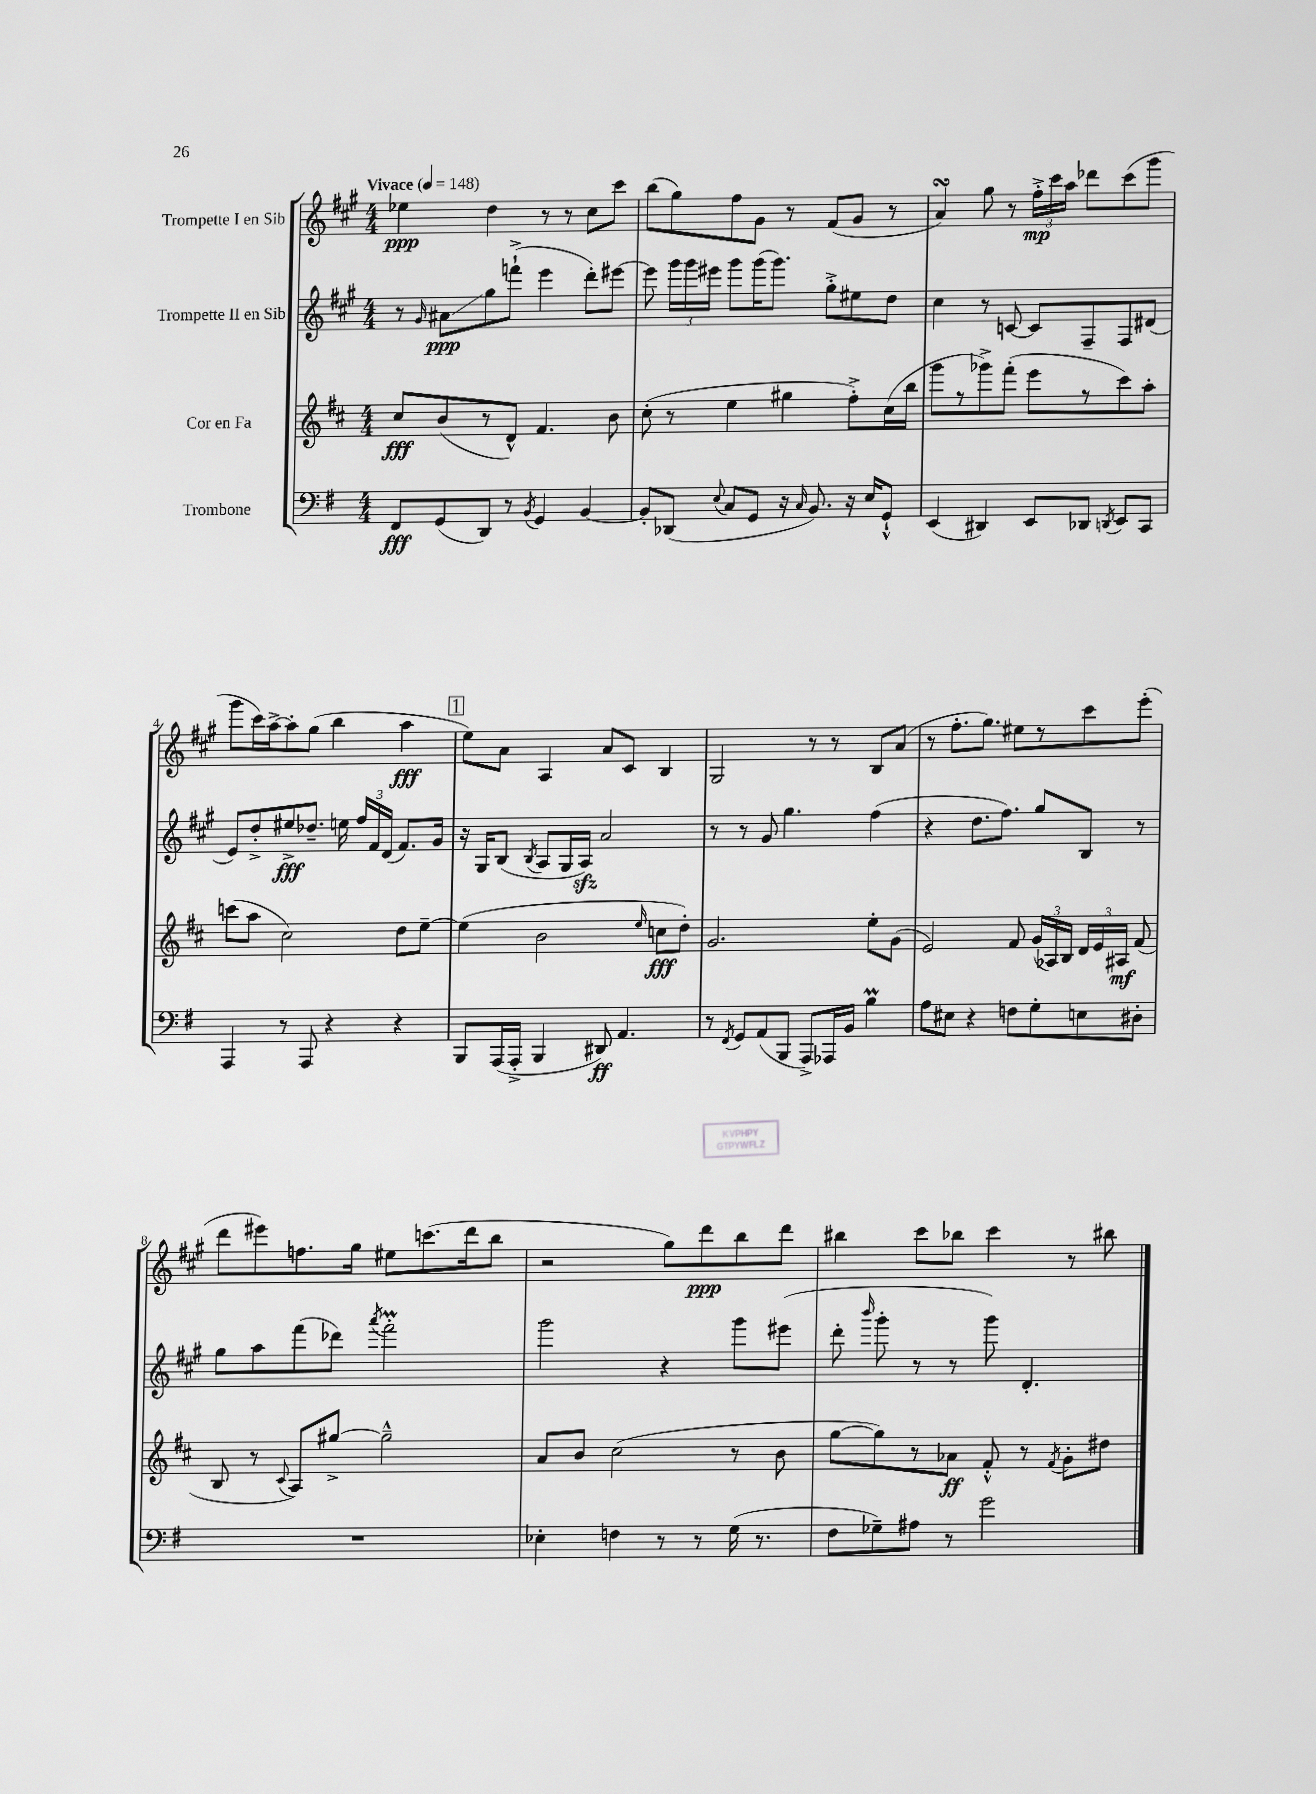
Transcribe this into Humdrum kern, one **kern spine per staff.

**kern	**kern	**kern	**kern
*staff4	*staff3	*staff2	*staff1
*clefF4	*clefG2	*clefG2	*clefG2
*k[f#]	*k[f#c#]	*k[f#c#g#]	*k[f#c#g#]
*M4/4	*M4/4	*M4/4	*M4/4
*MM148	*MM148	*MM148	*MM148
8FF#	8cc#	8r	4ee-
.	.	16qqg#	.
(8GG	(8b	8a#	.
8DD)	8r	8gg#	4dd
8r	8d^^)	(8fff`^	.
8qBB	.	.	.
4GG	4.f#	4eee	8r
.	.	.	8r
[4BB	.	8ddd')	8cc#
.	8b	[8eee#	8ccc#
=	=	=	=
8BB']	(8cc#'	8eee#]	(8bb
(8DD-	8r	24ggg#	8gg#)
.	.	24ggg#	.
.	.	24eee#	.
8qqE	.	.	.
8C	4ee	8ggg#	8ff#
8GG	.	(16ggg#	8g#
.	.	8.ggg#)	.
16r	4gg#	.	8r
16qqC	.	.	.
8.BB)	.	.	.
.	.	8gg#'^	(8f#
16r	8ff#'^)	8ee#	8g#
16E	.	.	.
8GG`^^	(16cc#	8dd	8r
.	16bb	.	.
=	=	=	=
(4EE	8ggg	4cc#	4a)
.	8r	.	.
4DD#)	8ggg-^)	8r	8gg#
.	(8fff#'	[8c	8r
8EE	8eee	8c]	24ff#'^
.	.	.	24ccc#
.	.	.	24aa
8DD-	8r	8F#~	8ddd-
8qDD	.	.	.
8EE	8ccc#)	8F#	(8ccc#
8CC	8aa'	(8d#	8ggg#
=	=	=	=
4AAA	(8ccc	8e)	8ggg#
.	8aa	8dd'^	16ccc#)
.	.	.	[16aa^
8r	2cc#)	8ee#^	8aa']
8AAA	.	8.dd-~	(8gg#
4r	.	.	4bb
.	.	16ee	.
.	.	24ff#	.
.	.	24f#	.
.	.	(24d	.
4r	8dd	8.f#)	4aa
.	[8ee~	.	.
.	.	16g#	.
=	=	=	=
8BBB	(4ee]	16r	8ee)
.	.	16G#	.
(16AAA	.	(8B	8a
16AAA'^	.	.	.
.	.	8qB	.
4BBB	2b	8A	4A
.	.	16G#	.
.	.	16A)	.
8DD#)	.	2a	8a
4.AA	.	.	8c#
.	16qqee	.	.
.	8cc	.	4B
.	8dd')	.	.
=	=	=	=
8r	2.g	8r	2G#
8qFF#	.	.	.
8GG	.	8r	.
(8AA	.	8g#	.
8BBB	.	4.gg#	.
8AAA^)	.	.	8r
16AAA-	.	.	8r
16BB	.	.	.
4B	8ee'	(4ff#	8B
.	(8g	.	(8a
=	=	=	=
8A	2e)	4r	8r
8E#	.	.	8.ff#'
4r	.	8.dd	.
.	.	.	8.gg#)
.	.	8.ff#)	.
8F	8f#	.	8ee#
8G'	(24g	8gg#	8r
.	24A-)	.	.
.	24B	.	.
8E	24d	8B	8ccc#
.	24e	.	.
.	24A#	.	.
8D#'	(8f#	8r	(8eee'
=	=	=	=
1r	8B	8gg#	8ddd
.	8r	8aa	8eee#)
.	8qqc#	.	.
.	8A)	(8fff#	8.ff
.	[8gg#^	8ddd-)	.
.	.	.	16gg#
.	.	8qaaa	.
.	2gg#~^^]	2fff#'	8ee#
.	.	.	(8.ccc
.	.	.	16ddd
.	.	.	8bb
=	=	=	=
4E-'	8a	2ggg#	2r
.	8b	.	.
4F	(2cc#	.	.
8r	.	4r	8gg#)
8r	.	.	8ddd
(16G	8r	8ggg#	8bb
8.r	.	.	.
.	8b	(8eee#	8ddd
=	=	=	=
8F#	[8gg	8ddd'	4bb#
.	.	16qqbbb	.
8G-~)	8gg])	8ggg#'	.
8A#	8r	8r	8ccc#
8r	8a-	8r	8bb-
2g	8f#'^^	8ggg#)	4ccc#
.	8r	4.d'	.
.	8qf#	.	.
.	8g'	.	8r
.	8dd#	.	8bb#
==	==	==	==
*-	*-	*-	*-
